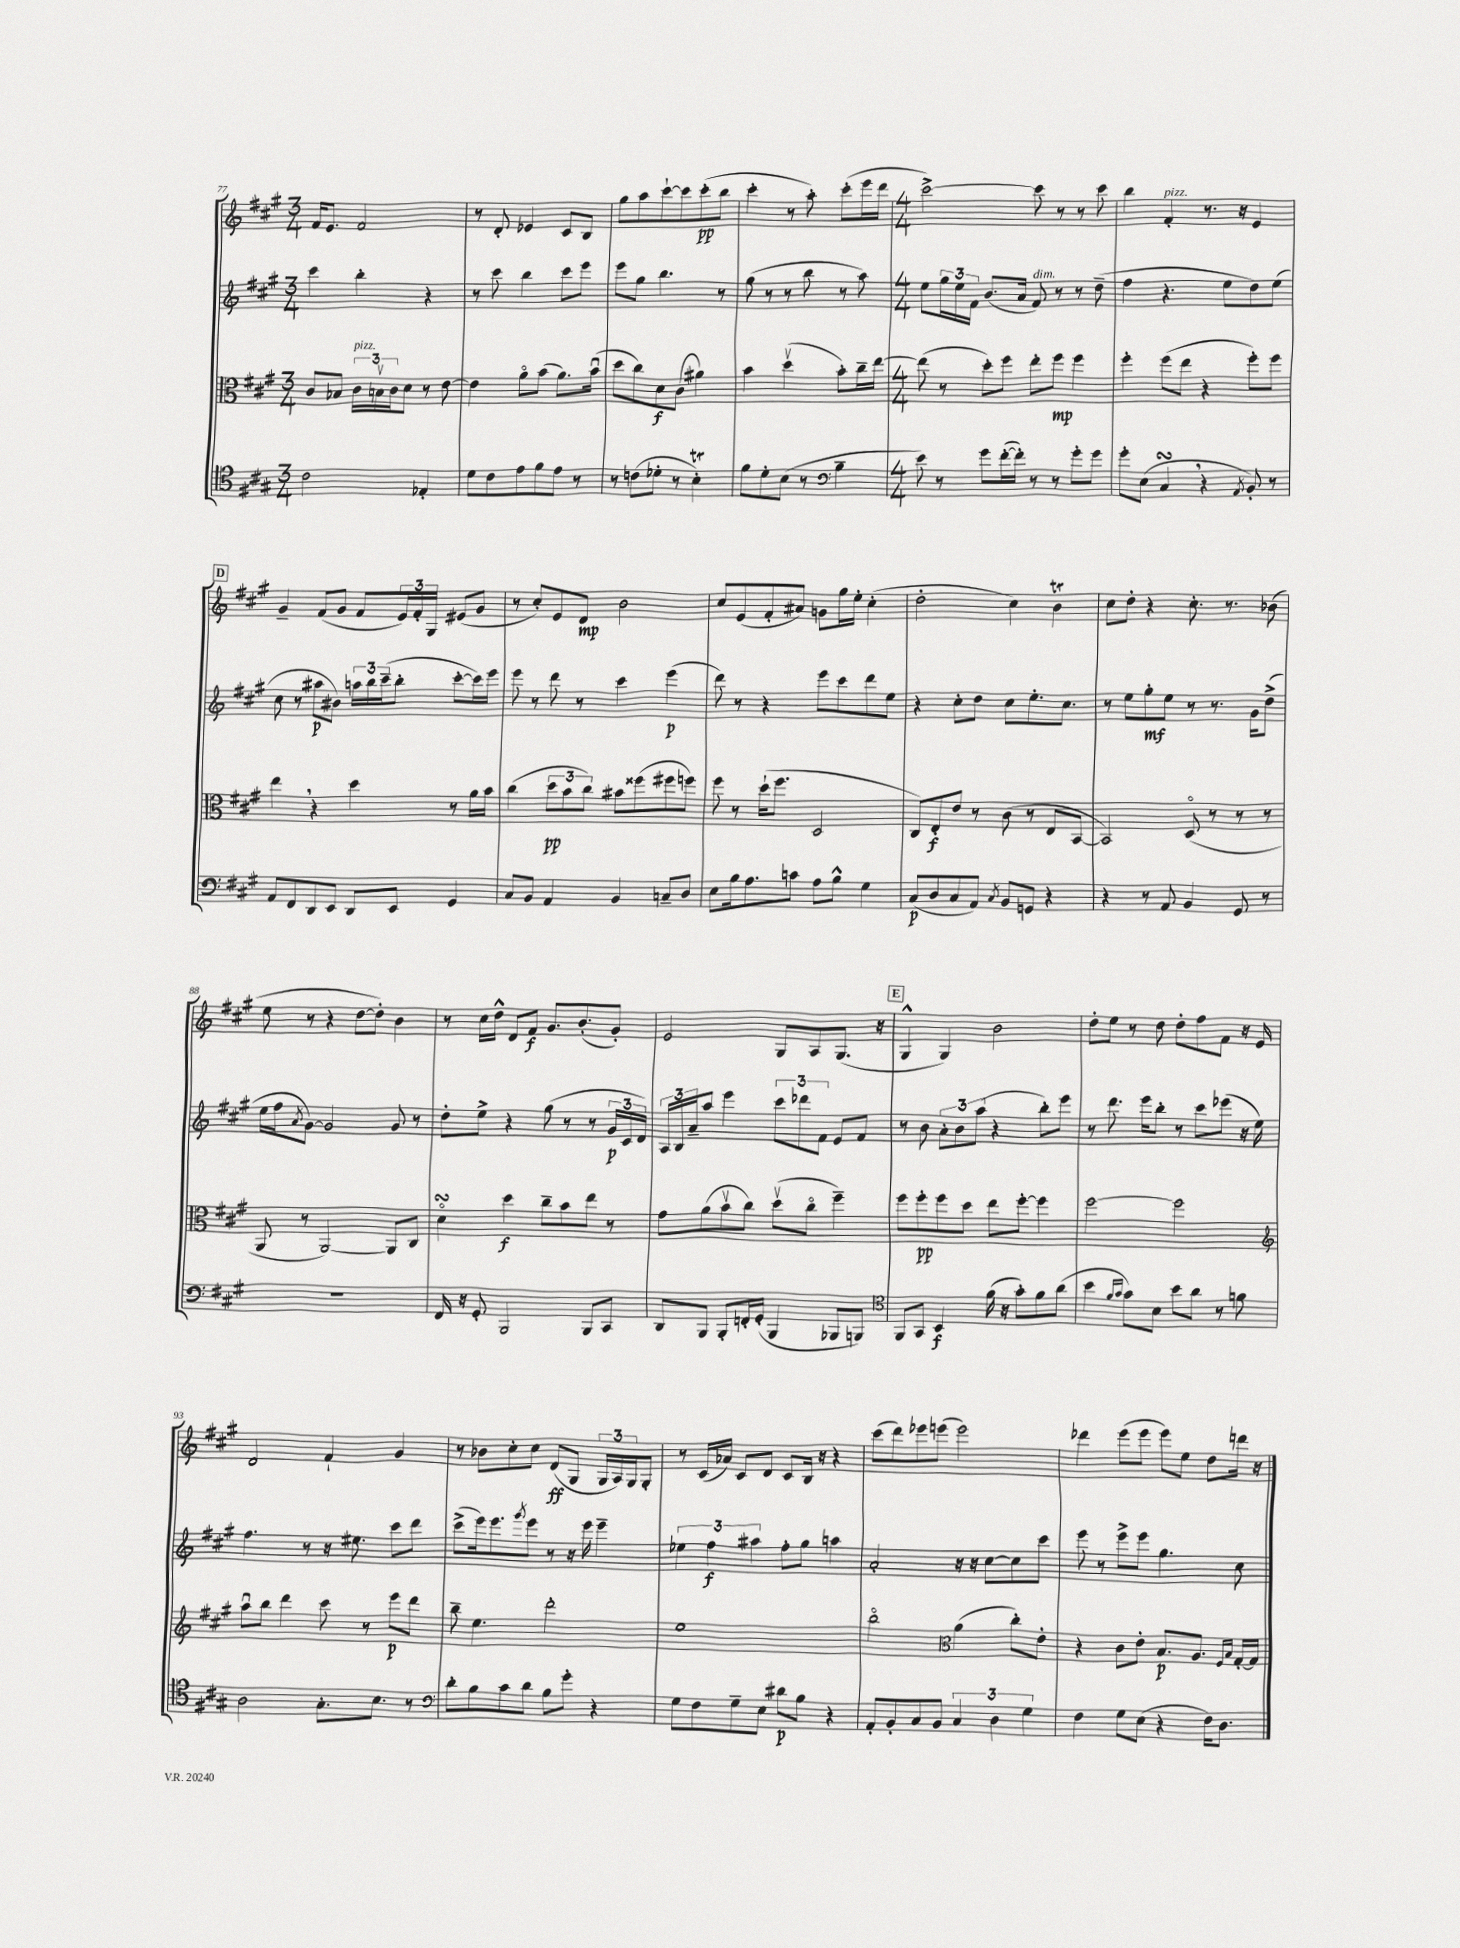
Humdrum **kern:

**kern	**dynam	**kern	**dynam	**kern	**dynam	**kern	**dynam
*part4	*part4	*part3	*part3	*part2	*part2	*part1	*part1
*staff4	*staff4	*staff3	*staff3	*staff2	*staff2	*staff1	*staff1
*clefC4	*	*clefC3	*	*clefG2	*	*clefG2	*
*k[f#c#g#]	*	*k[f#c#g#]	*	*k[f#c#g#]	*	*k[f#c#g#]	*
*M3/4	*	*M3/4	*	*M3/4	*	*M3/4	*
=77	=77	=77	=77	=77	=77	=77	=77
2c#\	.	8c#/L	.	4ccc#\	.	16f#/KL	.
.	.	.	.	.	.	8.e/J	.
.	.	8B-X/J	.	.	.	.	.
!	!	!LO:TX:a:i:t=pizz.	!	!	!	!	!
.	.	24c#\LL	.	4bb'\	.	2f#/	.
.	.	24Bnv\	.	.	.	.	.
.	.	24c#\J	.	.	.	.	.
.	.	8d\J	.	.	.	.	.
4E-X'/	.	8r	.	4r	.	.	.
.	.	[8e\	.	.	.	.	.
=78	=78	=78	=78	=78	=78	=78	=78
8d\L	.	4e\]	.	8r	.	8r	.
8c#\	.	.	.	8ccc#\	.	8d'/	.
8e\	.	8a\L	.	4bb\	.	4e-X/	.
8f#\	.	(8b\J	.	.	.	.	.
8e\J	.	8.a\L)	.	8ccc#\L	.	8c#/L	.
8r	.	.	.	8eee\J	.	8B/J	.
.	.	(16bu\Jk	.	.	.	.	.
=79	=79	=79	=79	=79	=79	=79	=79
8r	.	8dd\L	.	8eee\L	.	8gg#\L	.
(8cn\L	.	8cc#\)	.	8gg#\J	.	8aa\	.
8d-X'\J	.	8d\	f	4.bb\	.	[8ccc#`\	.
8r	.	(8c#\J	.	.	.	8ccc#\]	.
4BT'\)	.	4a#X\)	.	.	.	(8ccc#'\	pp
.	.	.	.	8r	.	8bb\J	.
=80	=80	=80	=80	=80	=80	=80	=80
8f#\L	.	4b\	.	(8gg#\	.	4ccc#'\	.
8d'\	.	.	.	8r	.	.	.
(8B\J	.	(4ddv\	.	8r	.	8r	.
8r	.	.	.	8bb\	.	8aa'\)	.
*clefF4	*	*	*	*	*	*	*
4B~\	.	8b'\L)	.	8r	.	(8ccc#'\L	.
.	.	16cc#~\L	.	8aa\)	.	16eee\L	.
.	.	[16ee\JJ	.	.	.	16ddd\JJ	.
=81	=81	=81	=81	=81	=81	=81	=81
*M4/4	*	*M4/4	*	*M4/4	*	*M4/4	*
8e\)	.	(8ee\]	.	8ee\L	.	[2ccc#^\)	.
8r	.	8r	.	24gg#\L	.	.	.
.	.	.	.	24ee\	.	.	.
.	.	.	.	24f#\JJ	.	.	.
8g#\L	.	8dd'\L)	.	(8.b/L	.	.	.
([16f#'\L	.	8ff#\J	.	.	.	.	.
16f#'\JJ])	.	.	.	16a/Jk	.	.	.
!	!	!	!	!LO:TX:a:i:t=dim.	!	!	!
8r	.	8ee'\L	.	8f#/)	.	8ccc#\]	.
8r	.	8ff#\J	mp	8r	.	8r	.
8g#'\L	.	4ff#\	.	8r	.	8r	.
8g#\J	.	.	.	(8dd~\	.	8ccc#\	.
=82	=82	=82	=82	=82	=82	=82	=82
8g#'\L	.	4ff#'\	.	4ff#\	.	4bb\	.
(8E\J	.	.	.	.	.	.	.
!	!	!	!	!	!	!LO:TX:a:i:t=pizz.	!
4C#sSsS,/	.	(8ff#\L	.	4.r	.	4f#'/	.
.	.	8ee\J	.	.	.	.	.
4r	.	4r	.	.	.	8.r	.
.	.	.	.	8ee\L	.	.	.
.	.	.	.	.	.	16r	.
8qAA/	.	.	.	.	.	.	.
8BB'/)	.	8ff#'\L)	.	8dd\)	.	4e/	.
8r	.	8ff#\J	.	(8ee\J	.	.	.
!!LO:LB:g=z
!!LO:REH:place=s1:t=D
=83	=83	=83	=83	=83	=83	=83	=83
8AA/L	.	4ee,\	.	8cc#\	.	4g#~/	.
8FF#/	.	.	.	8r	.	.	.
8DD/	.	4r	.	8aa#X\L	p	(8f#/L	.
8EE/J	.	.	.	8b#X\J)	.	8g#/J	.
8DD/L	.	4dd\	.	24aan\LL	.	8f#/L	.
.	.	.	.	24bb\	.	.	.
.	.	.	.	(24ccc#~\J	.	.	.
8EE/J	.	.	.	8bb'\J	.	24e/L)	.
.	.	.	.	.	.	24f#'/	.
.	.	.	.	.	.	24G#/JJ	.
4GG#/	.	8r	.	[8ccc#'\L	.	(8e#X/L	.
.	.	16a\LL	.	16ccc#\L])	.	8g#/J	.
.	.	16b\JJ	.	16eee\JJ	.	.	.
=84	=84	=84	=84	=84	=84	=84	=84
8C#/L	.	(4cc#\	.	8eee\	.	8r	.
8BB/J	.	.	.	8r	.	8cc#'/L)	.
4AA/	.	12dd\L	pp	8ddd\	.	8e/	.
.	.	12b\	.	.	.	.	.
.	.	.	.	8r	.	8d/J	mp
.	.	12cc#\J)	.	.	.	.	.
4BB/	.	8b#X\L	.	4ccc#\	.	2b\	.
.	.	(8ff##X\	.	.	.	.	.
8Cn~/L	.	8ff#X\	.	(4eee\	p	.	.
8D/J	.	8ffn\J)	.	.	.	.	.
=85	=85	=85	=85	=85	=85	=85	=85
8E\L	.	8ff#\	.	8ddd\)	.	8cc#/L	.
16B\k	.	8r	.	8r	.	(8e/	.
8.A\	.	.	.	.	.	.	.
.	.	(16dd`\KL	.	4r	.	8f#'/	.
.	.	8.ff#\J	.	.	.	.	.
8cn\J	.	.	.	.	.	8a#X/J)	.
8A\L	.	2D/	.	8eee\L	.	8gn\L	.
8B^^\J	.	.	.	8ccc#\	.	16gg#\L	.
.	.	.	.	.	.	16ee'\JJ	.
4G#\	.	.	.	8ddd\	.	(4cc#'\	.
.	.	.	.	8ee\J	.	.	.
=86	=86	=86	=86	=86	=86	=86	=86
(8C#/L	p	8C#/L)	.	4r	.	2dd'\	.
8D/	.	8E'/	f	.	.	.	.
8C#/	.	8e/J	.	8cc#'\L	.	.	.
8AA/J)	.	8r	.	8dd\J	.	.	.
8qC#/	.	.	.	.	.	.	.
8BB/L	.	(8c#\	.	8cc#\L	.	4cc#\)	.
8GGn/J	.	8r	.	8.ee'\	.	.	.
4r	.	8E/L	.	.	.	4bT\	.
.	.	.	.	8.cc#\J	.	.	.
.	.	[8BB/J	.	.	.	.	.
=87	=87	=87	=87	=87	=87	=87	=87
4r	.	2BB/])	.	8r	.	8cc#\L	.
.	.	.	.	8ee\L	.	8dd'\J	.
8r	.	.	.	8gg#'\	mf	4r	.
8AA/	.	.	.	8ee\J	.	.	.
4BB/	.	(8D/	.	8r	.	8.cc#'\	.
.	.	8r	.	8.r	.	.	.
.	.	.	.	.	.	8.r	.
8GG#/	.	8r	.	.	.	.	.
.	.	.	.	16g#\KL	.	.	.
8r	.	8r	.	(8dd^\J	.	(8b-X\	.
!!LO:LB:g=z
=88	=88	=88	=88	=88	=88	=88	=88
1r	.	8AA/	.	16ee\LL	.	8ee\	.
.	.	.	.	16ff#\J	.	.	.
.	.	.	.	8qa/	.	.	.
.	.	8r	.	[8g#\J)	.	8r	.
.	.	[2AA/)	.	2g#/]	.	4r	.
.	.	.	.	.	.	[8dd\L	.
.	.	.	.	.	.	8dd'\J])	.
.	.	8AA/L]	.	8g#/	.	4b\	.
.	.	8C#/J	.	8r	.	.	.
=89	=89	=89	=89	=89	=89	=89	=89
16FF#/	.	4dsSSs\	.	8dd'\L	.	8r	.
16r	.	.	.	.	.	.	.
8GG#'/	.	.	.	8ee^\J	.	16cc#\LL	.
.	.	.	.	.	.	16dd^^\JJ	.
2BBB/	.	4dd\	f	4r	.	8d/L	.
.	.	.	.	.	.	8f#/J	f
.	.	8cc#~\L	.	(8gg#\	.	8.g#/L	.
.	.	8b\	.	8r	.	.	.
.	.	.	.	.	.	(8.b'/	.
8BBB/L	.	8ee\J	.	8r	.	.	.
8CC#/J	.	8r	.	24g#/LL	p	8g#'/J)	.
.	.	.	.	24c#/	.	.	.
.	.	.	.	24d/JJ)	.	.	.
=90	=90	=90	=90	=90	=90	=90	=90
8DD/L	.	8g#\L	.	24A/LL	.	2e/	.
.	.	.	.	24B/	.	.	.
.	.	.	.	24a~/J	.	.	.
8BBB/J	.	(8a\	.	8aa/J	.	.	.
8BBB'/L	.	8bv\	.	4eee\	.	.	.
16FFn'/L	.	8cc#\J)	.	.	.	.	.
(16GG#'/JJ	.	.	.	.	.	.	.
4BBB/	.	(8ddv\L	.	12ccc#\L	.	8G#/L	.
.	.	.	.	12ddd-X\	.	.	.
.	.	8cc#\J	.	.	.	8A/	.
.	.	.	.	12f#\J	.	.	.
8BBB-X/L	.	4ff#~\)	.	8e/L	.	(8.G#/J	.
8BBBn/J)	.	.	.	8f#/J	.	.	.
.	.	.	.	.	.	16r	.
!!LO:REH:place=s1:t=E
=91	=91	=91	=91	=91	=91	=91	=91
*clefC4	*	*	*	*	*	*	*
8FF#/L	.	8ff#\L	.	8r	.	4G#^^/	.
8GG#/J	.	8ff#'\	pp	8b\	.	.	.
4BB/	f	8ff#\	.	12a'\L	.	4G#/)	.
.	.	.	.	12b\	.	.	.
.	.	8dd\J	.	.	.	.	.
.	.	.	.	(12aa\J	.	.	.
(16f#\	.	8ee\L	.	4r	.	2b\	.
16r	.	.	.	.	.	.	.
8g#'\L)	.	[8ff#'\J	.	.	.	.	.
8f#\	.	4ff#\]	.	8bb'\L)	.	.	.
(8a\J	.	.	.	8eee\J	.	.	.
=92	=92	=92	=92	=92	=92	=92	=92
4b\	.	[2ff#\	.	8r	.	8dd'\L	.
.	.	.	.	8.ddd\	.	8ee\J	.
16qqf#/LL	.	.	.	.	.	.	.
16qqg#/JJ	.	.	.	.	.	.	.
8g#\L)	.	.	.	.	.	8r	.
.	.	.	.	16eee\KL	.	.	.
8B\J	.	.	.	8bb'\J	.	8dd\	.
8b\L	.	2ff#\]	.	8r	.	8dd'\L	.
8a\J	.	.	.	8ccc#\L	.	8ff#\	.
8r	.	.	.	(8eee-X\J	.	8f#\J	.
8fn\	.	.	.	16r	.	16r	.
.	.	.	.	16ee\)	.	16e/	.
!!LO:LB:g=z
=93	=93	=93	=93	=93	=93	=93	=93
*	*	*clefG2	*	*	*	*	*
2A\	.	8aau\L	.	4.ff#\	.	2d/	.
.	.	8bb\J	.	.	.	.	.
.	.	4ddd\	.	.	.	.	.
.	.	.	.	8r	.	.	.
8.G#'\L	.	8ccc#\	.	16r	.	4f#`/	.
.	.	.	.	8.ee#X\	.	.	.
.	.	8r	.	.	.	.	.
8.B\J	.	.	.	.	.	.	.
.	.	8eee\L	p	8ccc#\L	.	4g#/	.
8r	.	8ddd\J	.	8ddd\J	.	.	.
=94	=94	=94	=94	=94	=94	=94	=94
*clefF4	*	*	*	*	*	*	*
8d'\L	.	8bb~\	.	(8ccc#^\L	.	8r	.
8B\	.	4.ee\	.	16eee\k)	.	8b-X\L	.
.	.	.	.	8.eee\	.	.	.
8c#\	.	.	.	.	.	8cc#'\	.
.	.	.	.	8qggg#/	.	.	.
8d\J	.	.	.	8eee\J	.	8cc#\J	.
8B\L	.	2ddd'\	.	8r	.	(8d/L	ff
8g#'\J	.	.	.	16r	.	8G#/J	.
.	.	.	.	16eee\	.	.	.
4r	.	.	.	4eee~\	.	24G#/LL	.
.	.	.	.	.	.	24A/)	.
.	.	.	.	.	.	24G#/J	.
.	.	.	.	.	.	8G#'/J	.
=95	=95	=95	=95	=95	=95	=95	=95
8G#\L	.	1ee	.	6ee-X\	.	8r	.
8F#\	.	.	.	.	.	(16c#/LL	.
.	.	.	.	6ff#\	f	.	.
.	.	.	.	.	.	16a-X/JJ)	.
8G#~\	.	.	.	.	.	8c#/L	.
.	.	.	.	6aa#X\	.	.	.
8E\J	.	.	.	.	.	8d/J	.
8d#X\L	p	.	.	8ff#'\L	.	8c#/L	.
8B\J	.	.	.	8gg#\J	.	16B/Jk	.
.	.	.	.	.	.	16r	.
4r	.	.	.	4aan\	.	4r	.
=96	=96	=96	=96	=96	=96	=96	=96
8AA'/L	.	2bb\	.	2a'/	.	(8ccc#\L	.
8BB'/	.	.	.	.	.	8ddd\)	.
8C#/	.	.	.	.	.	8eee-X\	.
8BB/J	.	.	.	.	.	(8eeen\J	.
*	*	*clefC3	*	*	*	*	*
6C#/	.	(4a\	.	16r	.	2eee\)	.
.	.	.	.	16r	.	.	.
.	.	.	.	[8cc#\L	.	.	.
6D\	.	.	.	.	.	.	.
.	.	8cc#'\L)	.	8cc#\]	.	.	.
6G#\	.	.	.	.	.	.	.
.	.	8e'\J	.	8ccc#\J	.	.	.
=97	=97	=97	=97	=97	=97	=97	=97
4F#\	.	4r	.	8eee\	.	4ddd-X\	.
.	.	.	.	8r	.	.	.
8G#\L	.	8c#\L	.	8eee^\L	.	(8eee\L	.
(8E\J	.	8e'\J	.	8eee\J	.	8eee\J	.
4r	.	8.B/L	p	4.gg#\	.	8eee\L)	.
.	.	.	.	.	.	8ee\J	.
.	.	8.A/J	.	.	.	.	.
16F#\KL)	.	.	.	.	.	8dd\L	.
8.D\J	.	.	.	.	.	.	.
.	.	16qqF#/LL	.	.	.	.	.
.	.	16qqB/JJ	.	.	.	.	.
.	.	[16G#'/LL	.	8cc#\	.	16dddn\Jk	.
.	.	16G#/JJ]	.	.	.	16r	.
==	==	==	==	==	==	==	==
*-	*-	*-	*-	*-	*-	*-	*-
